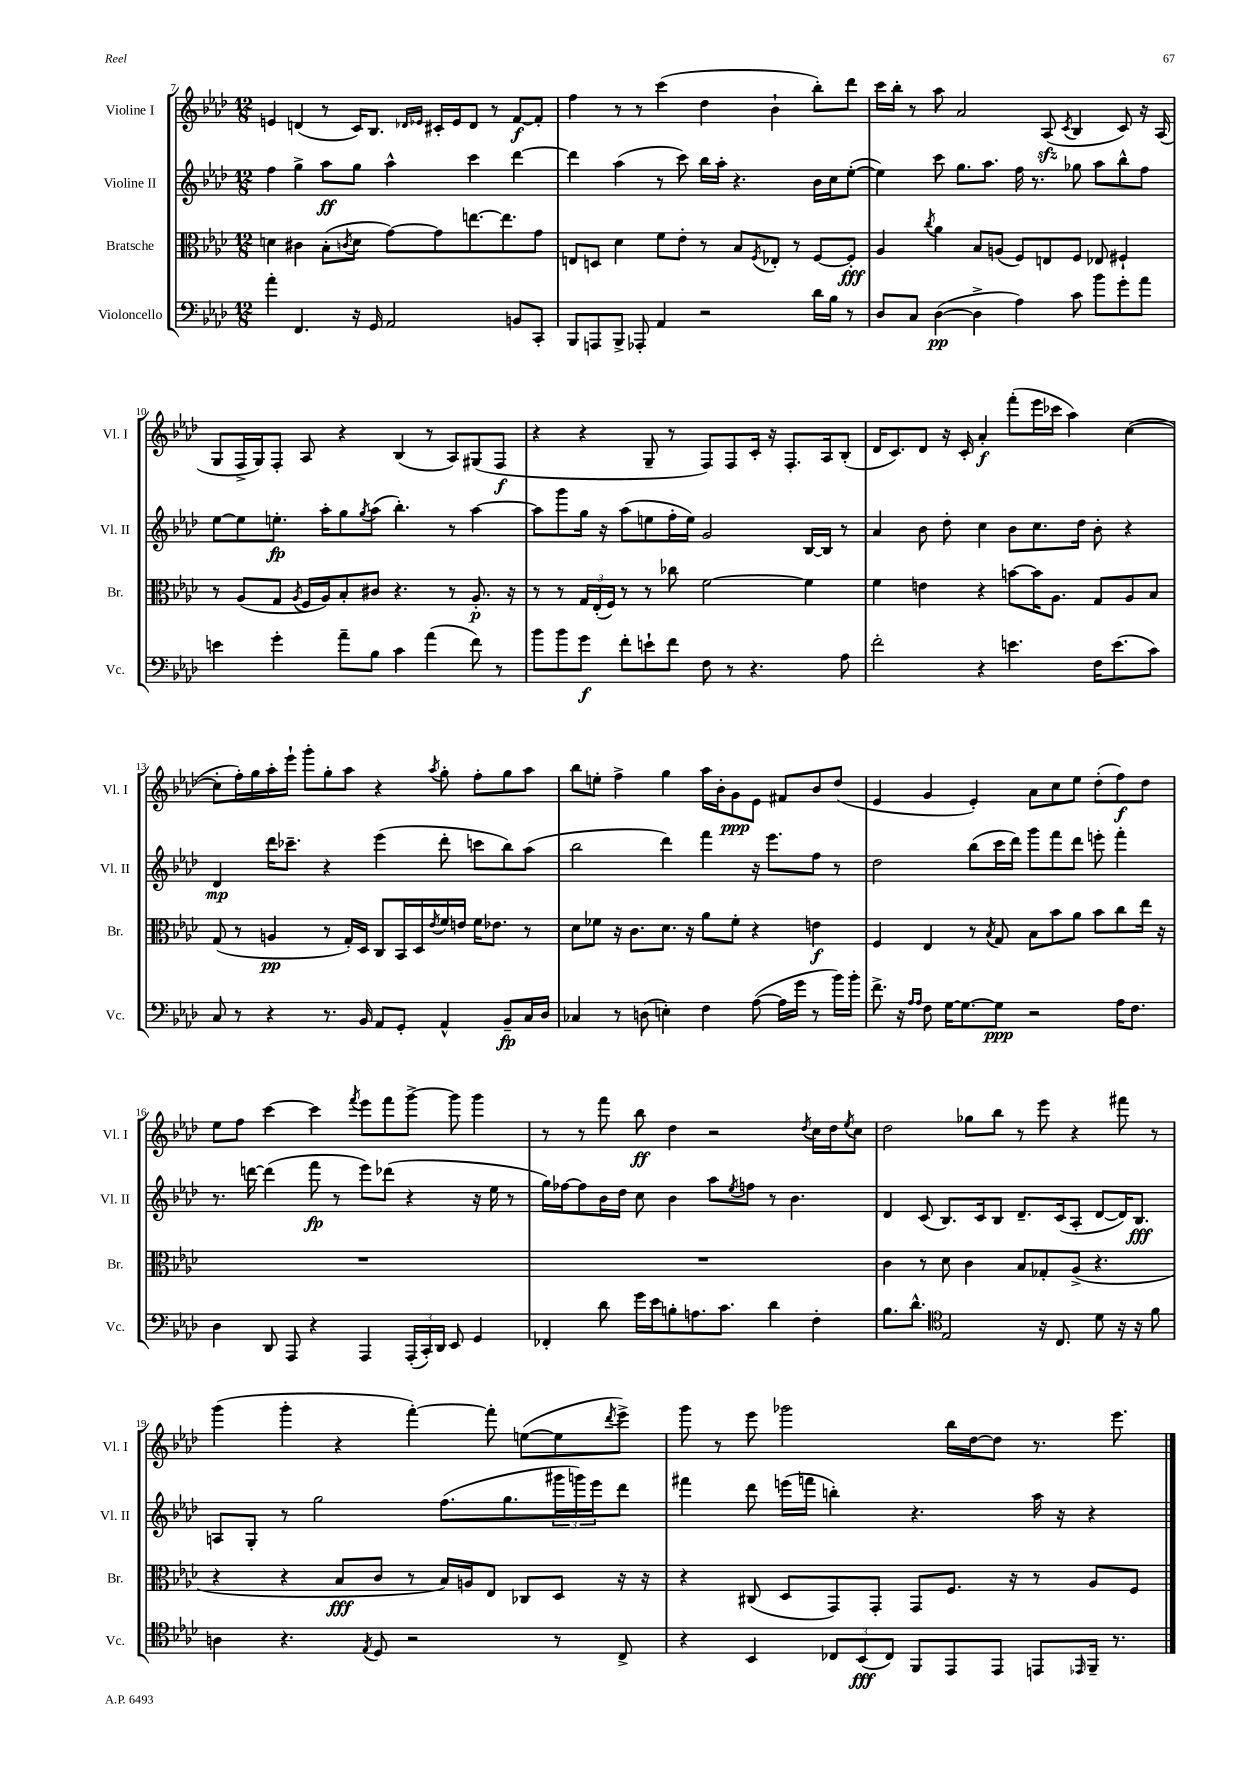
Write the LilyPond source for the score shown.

<<
\new StaffGroup <<
\new Staff = "s0" \with { instrumentName = "Violine I" shortInstrumentName = "Vl. I" } {
    \clef treble \key aes \major \numericTimeSignature \time 12/8
    e'4 d'4( r8 c'16) bes8. \grace { des'16 ees'16 } cis'16-. ees'16 des'8 r8 f'8~\f f'8-. |
    f''4 r8 r8 c'''4( des''4 bes'4-! bes''8-.) des'''8 |
    c'''16 bes''16-. r8 aes''8 aes'2 aes8\sfz( \acciaccatura { c'8 } bes4 c'8) r16 aes16( |
    g8 f16-> g16) f8-. aes8 r4 bes4( r8 aes8) gis8( f8\f |
    r4 r4 g8-- r8 f8) f8 c'16-. r16 f8.-. aes16 bes8-.( |
    des'16 c'8.) des'8 r16 c'16-. aes'4-.\f f'''8-.( ees'''16 ces'''16 aes''4) c''4~( |
    c''8-. f''16-.) g''16 aes''16-. ees'''16-! g'''8-. g''8-. aes''8 r4 \acciaccatura { aes''8 } g''8-. f''8-. g''8 aes''8 |
    bes''8 e''8-. f''4-> g''4 aes''16 bes'16-. g'8\ppp ees'8 fis'8 bes'8 des''8( |
    ees'4 g'4 ees'4-.) aes'8 c''8 ees''8 des''8-.( f''8\f) des''8 |
    ees''8 f''8 c'''4~ c'''4 \acciaccatura { f'''8 } ees'''8 f'''8 g'''8~-> g'''8 g'''4 |
    r8 r8 f'''8 bes''8\ff des''4 r2 \acciaccatura { des''8 } c''16 des''16 \acciaccatura { ees''8 } c''8 |
    des''2 ges''8 bes''8 r8 ees'''8 r4 fis'''8 r8 |
    g'''4( g'''4-. r4 f'''4~-.) f'''8-. e''8~( e''8 \acciaccatura { des'''8 } ees'''8->) |
    g'''8 r8 ees'''8 ges'''2 bes''16 des''16~ des''8 r8. ees'''8. \bar "|." |
}
\new Staff = "s1" \with { instrumentName = "Violine II" shortInstrumentName = "Vl. II" } {
    \clef treble \key aes \major \numericTimeSignature \time 12/8
    f''4 g''4-> aes''8\ff g''8 aes''4-^ c'''4 des'''4~ |
    des'''4 aes''4( r8 c'''8) bes''16 aes''16-. r4. bes'16 c''16 ees''8~-.( |
    ees''4) c'''8 g''8. aes''8. f''16 r8. ges''8 aes''8 bes''8-^ f''8 |
    ees''8~ ees''8 e''8.-.\fp aes''16-. g''8 \acciaccatura { g''8 } aes''8( bes''4.-.) r8 aes''4~ |
    aes''8 g'''8 g''16 r16 aes''8( e''8 f''16-. e''16) g'2 bes16~ bes16 r8 |
    aes'4 bes'8 des''8-. c''4 bes'8 c''8. des''16 bes'8-. r4 |
    des'4\mp des'''16 ces'''8.-- r4 ees'''4( des'''8-. c'''8 bes''8) aes''8( |
    bes''2 des'''4) f'''4 r16 ees'''8. f''8 r8 |
    des''2 bes''8( c'''16 des'''16) g'''8 f'''8 des'''8 e'''8-. f'''4-. |
    r8. d'''16~ d'''4( f'''8\fp r8 ees'''8) des'''8( r4 r16 ees''16 r8 |
    g''16) fes''16~ fes''8 bes'16 des''16 c''8 bes'4 aes''8 \acciaccatura { ees''8 } f''8 r8 bes'4. |
    des'4 c'8( bes8.) c'16 bes8 des'8.-- c'16( aes8-. des'8~ des'16) bes8.\fff |
    a8 g8-. r8 g''2 f''8.( g''8. \tuplet 3/2 { gis'''16 g'''16) ees'''16 } des'''8 |
    fis'''4 des'''8 e'''16( f'''16 b''4-.) r4. aes''16 r16 r4 \bar "|." |
}
\new Staff = "s2" \with { instrumentName = "Bratsche" shortInstrumentName = "Br." } {
    \clef alto \key aes \major \numericTimeSignature \time 12/8
    d'4 cis'4 bes8-.( \acciaccatura { c'8 } d'8 g'8~) g'8 e''8.~ e''8. g'8 |
    e8 d8 des'4 f'8 ees'8-. r8 bes8 \acciaccatura { f8 } ees8-. r8 f8~ f8-.\fff |
    aes4 \acciaccatura { c''8 } aes'4 bes8 a8( f8) e8 f8 ees8 fis4-! |
    r8 aes8( g8 \acciaccatura { aes8 } f16 aes16) bes8-. cis'8 r4. r8 aes8.-.\p r16 |
    r8 r8 \tuplet 3/2 { g16 ees16-.( f16) } r8 r8 ces''8 f'2~ f'4 |
    f'4 e'4 r4 b'8~ b'16 aes8. g8 aes8 bes8 |
    g8( r8 a4\pp r8 g16-.) des16 c8 bes,16 des16 \acciaccatura { ees'8 } f'16 e'16 f'16 ees'8. r8 |
    des'8 fes'8 r16 c'8. des'8. r16 aes'8 fes'8-. r4 e'4\f |
    f4 ees4 r8 \acciaccatura { bes8 } g8 bes8 bes'8 aes'8 bes'8 c''8 ees''16 r16 |
    R1. |
    R1. |
    c'4 r8 des'8 c'4 bes8 ges8-. aes8->( r4. |
    r4 r4 bes8\fff c'8 r8 bes16) a16 ees8 ces8 des8 r16 r16 |
    r4 cis8( des8 g,8) g,8-. g,8 f8. r16 r8 aes8 f8 \bar "|." |
}
\new Staff = "s3" \with { instrumentName = "Violoncello" shortInstrumentName = "Vc." } {
    \clef bass \key aes \major \numericTimeSignature \time 12/8
    aes'4-. f,4. r16 g,16 aes,2 b,8 c,8-. |
    bes,,8 a,,8 bes,,8-> aes,,8-. aes,4 r2 des'16 bes16 r8 |
    des8 c8 des4~\pp( des4-> aes4) c'8 bes'8 g'8-. aes'8 |
    e'4 g'4-. aes'8-- bes8 c'4 aes'4( f'8) r8 |
    bes'8 bes'8 g'8\f f'8-. e'8-! f'8 f8 r8 r4. aes8 |
    f'2-. r4 e'4. f16 e'8.( c'8) |
    c8 r8 r4 r8. bes,16 aes,8 g,8-. aes,4-^ bes,8--\fp c16 des16 |
    ces4 r8 d8( e4-.) f4 aes8~( aes16 g'16 r8 bes'16) bes'16-. |
    f'8.-> r16 \grace { aes16 aes16 } f8 g16~ g8.~ g8\ppp r2 aes16 f8. |
    des4 des,8 aes,,8 r4 aes,,4 \tuplet 3/2 { aes,,16-.( c,16-.) des,16 } ees,8 g,4 |
    fes,4-. des'8 g'16 ees'16 b8-. a8. c'8. des'4 f4-. |
    bes8. des'8.-^ \clef tenor ees2 r16 c8. des'8 r16 r16 f'8 |
    a4 r4. \acciaccatura { ees8 } des8 r2 r8 c8-> |
    r4 bes,4 \tuplet 3/2 { ces8 bes,8\fff( ces8) } f,8 ees,8 ees,8 e,8 \grace { ees,16 } f,16-- r8. \bar "|." |
}
>>
>>
\layout { \context { \Score currentBarNumber = #7 } }
